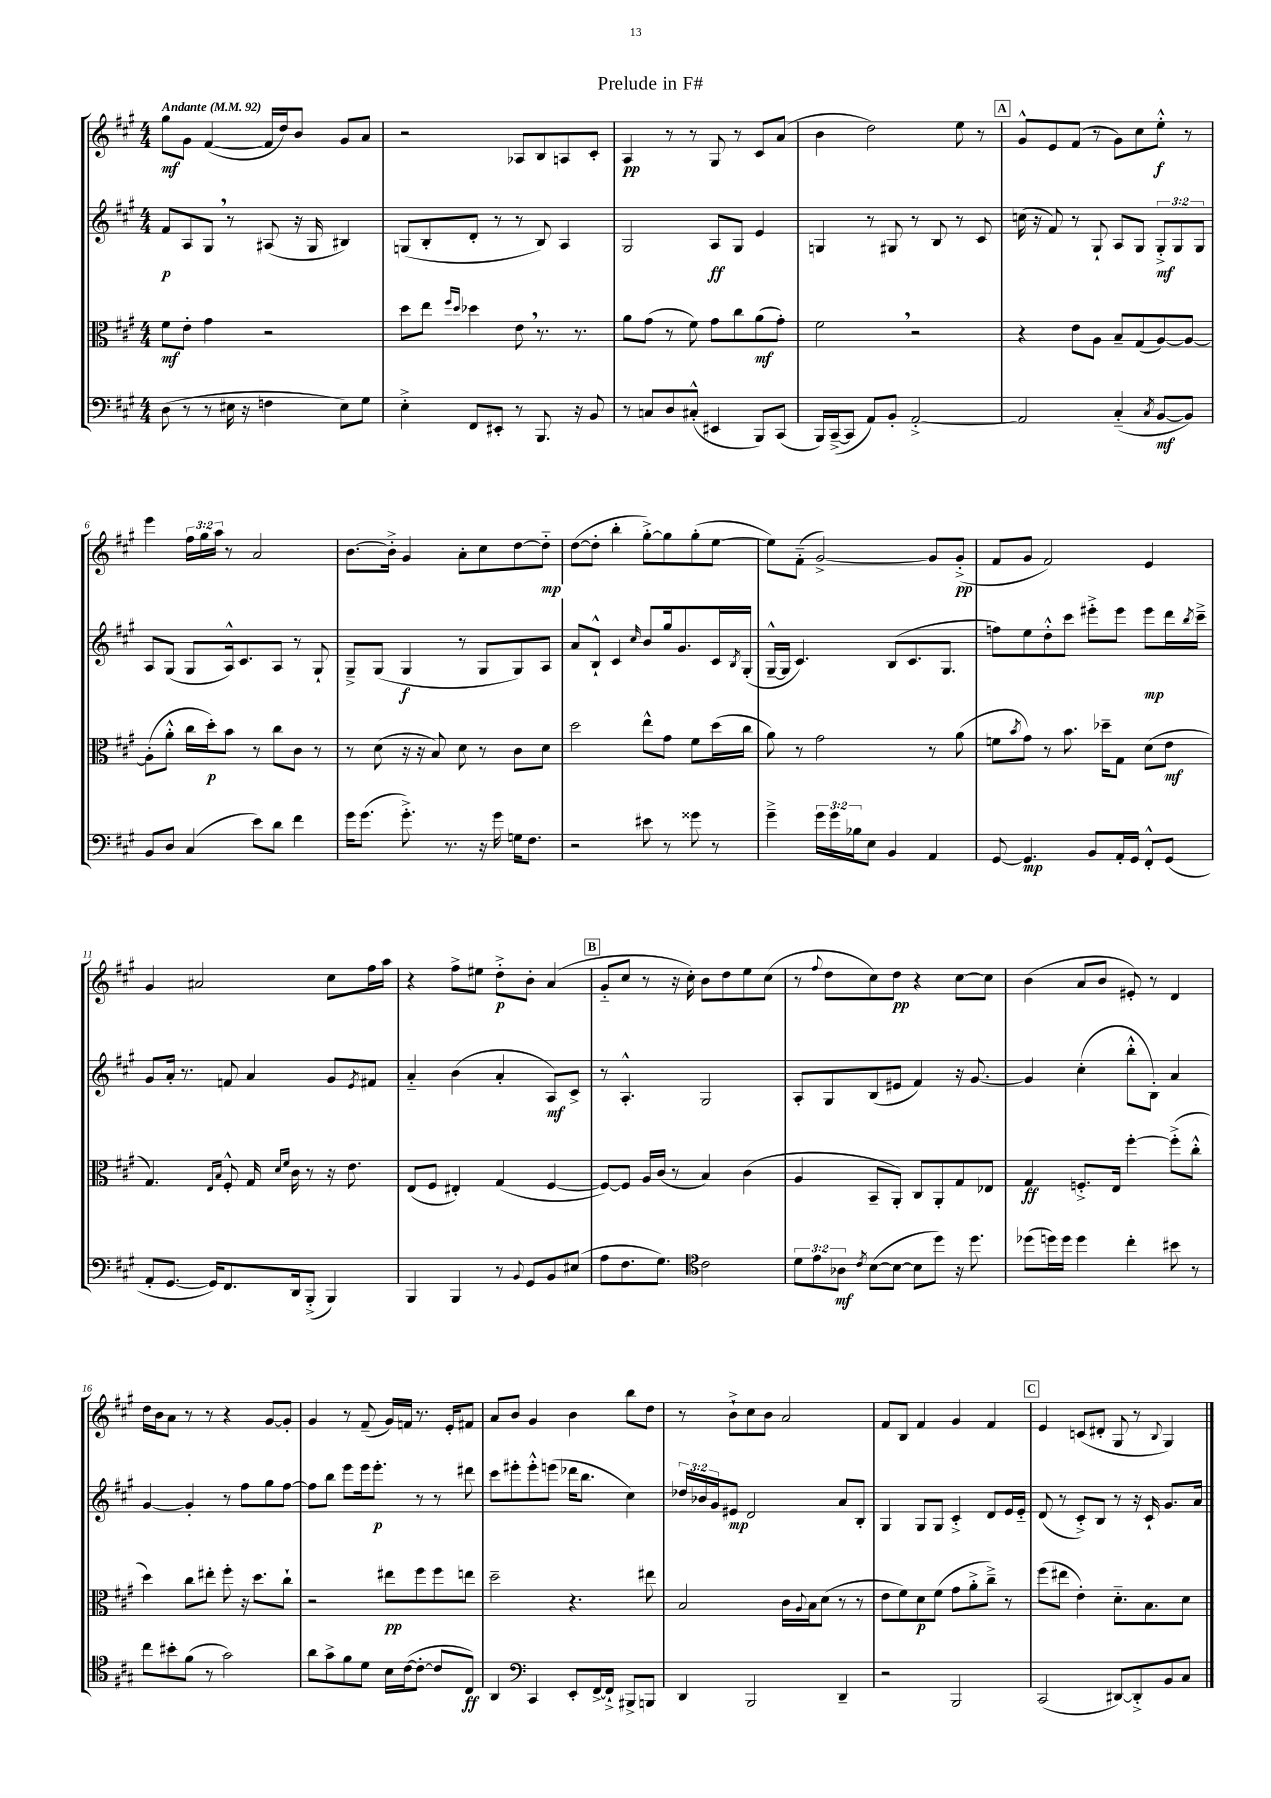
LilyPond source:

\header { title = "Prelude in F#" }
<<
\new StaffGroup <<
\new Staff = "s0" {
    \clef treble \key a \major \numericTimeSignature \time 4/4 \override Staff.TupletNumber.text = #tuplet-number::calc-fraction-text \tempo "Andante" 4 = 92
    gis''8\mf gis'8 fis'4~( fis'16 d''16) b'8 gis'8 a'8 |
    r2 aes8 b8 a8 cis'8-. |
    a4\pp r8 r8 gis8 r8 cis'8 a'8( |
    b'4 d''2) e''8 r8 |
    \mark \markup { \box "A" } gis'8-^ e'8 fis'8( r8 gis'8) cis''8 e''8-.-^\f r8 |
    e'''4 \tuplet 3/2 { fis''16 gis''16 a''16 } r8 a'2 |
    b'8.~ b'16-.-> gis'4 a'8-. cis''8 d''8~ d''8-_\mp |
    d''8~( d''8-. b''4-. gis''8~-.->) gis''8 gis''8-.( e''8~ |
    e''8) fis'8-_( gis'2~->) gis'8 gis'8-.->\pp( |
    fis'8 gis'8 fis'2) e'4 |
    gis'4 ais'2 cis''8 fis''16 a''16 |
    r4 fis''8-> eis''8 d''8-.->\p b'8-. a'4( |
    \mark \markup { \box "B" } gis'8-_ cis''8 r8 r16 cis''16-.) b'8 d''8 e''8 cis''8( |
    r8 \appoggiatura { fis''8 } d''8 cis''8) d''8\pp r4 cis''8~ cis''8 |
    b'4( a'8 b'8 eis'8-.) r8 d'4 |
    d''16 b'16 a'8 r8 r8 r4 gis'8~ gis'8-. |
    gis'4 r8 fis'8--( gis'16) f'16 r8. e'16-. fis'8 |
    a'8 b'8 gis'4 b'4 b''8 d''8 |
    r8 b'8-!-> cis''8 b'8 a'2 |
    fis'8 b8 fis'4 gis'4 fis'4 |
    \mark \markup { \box "C" } e'4 c'8( dis'8-. gis8 r8 \appoggiatura { b8 } gis4) \bar "|." |
}
\new Staff = "s1" {
    \clef treble \key a \major \numericTimeSignature \time 4/4 \override Staff.TupletNumber.text = #tuplet-number::calc-fraction-text
    fis'8\p a8 gis8 \breathe r8 ais8( r16 gis16 bis4) |
    g8( b8-. d'8-. r8 r8 b8) a4 |
    gis2 a8\ff gis8 e'4 |
    g4 r8 gis8 r8 b8 r8 cis'8 |
    \mark \markup { \box "A" } c''16( r16 fis'8) r8 gis8-! a8 gis8 \tuplet 3/2 { gis8-.->\mf gis8 gis8 } |
    a8 gis8( gis8 a16-^) cis'8. a8 r8 gis8-! |
    gis8---> gis8( gis4\f r8 gis8 gis8) a8 |
    a'8 b8-!-^ cis'4 \grace { cis''16 } b'8 gis''16 gis'8. cis'16 \acciaccatura { b8 } gis16-.( |
    gis16~---^ gis16 cis'4.) b8( cis'8. gis8. |
    f''8) e''8 d''8-.-^ cis'''8 eis'''8-.-> eis'''8 eis'''8\mp d'''16 \acciaccatura { b''8 } cis'''16---> |
    gis'8 a'16-. r8. f'8 a'4 gis'8 \acciaccatura { e'8 } fis'8 |
    a'4-_ b'4( a'4-. a8\mf) cis'8-> |
    \mark \markup { \box "B" } r8 a4.-.-^ gis2 |
    a8-. gis8 b8( eis'8 fis'4) r16 gis'8.~ |
    gis'4 cis''4-.( b''8-.-^ b8-.) a'4 |
    gis'4~ gis'4-. r8 fis''8 gis''8 fis''8~ |
    fis''8 b''8 e'''8 e'''16 e'''8.-.\p r8 r8 dis'''8 |
    cis'''8 eis'''8-. eis'''8-.-^ e'''8( des'''16 b''8. cis''4) |
    \tuplet 3/2 { des''16 bes'16 gis'16 } eis'8\mp d'2 a'8 b8-. |
    gis4 gis8 gis8 cis'4-.-> d'8 e'16 e'16-_ |
    \mark \markup { \box "C" } d'8( r8 cis'8-.->) b8 r8 r16 cis'16-! gis'8. a'16 \bar "|." |
}
\new Staff = "s2" {
    \clef alto \key a \major \numericTimeSignature \time 4/4
    fis'8\mf e'8-. gis'4 r2 |
    d''8 e''8 \grace { fis''16 d''16 } des''4 e'8 \breathe r8. r8. |
    a'8 gis'8( r8 fis'8) gis'8 cis''8 a'8\mf( gis'8-.) |
    fis'2 \breathe r2 |
    \mark \markup { \box "A" } r4 e'8 a8 b8-- gis8( a8~) a8~ |
    a8-.( a'8-.-^ cis''16 d''16-.\p) b'8 r8 cis''8 cis'8 r8 |
    r8 d'8( r16 r16 b8) d'8 r8 cis'8 d'8 |
    d''2 e''8-^ gis'8 fis'8 d''16( cis''16 |
    a'8) r8 gis'2 r8 a'8( |
    f'8 \acciaccatura { b'8 } gis'8) r8 b'8. des''16-- gis8 d'8( e'8\mf |
    gis4.) \grace { e16 b16 } fis8-.-^ gis16 \grace { d'16 fis'16 } cis'16 r8 r16 e'8. |
    e8( fis8 eis4-.) gis4( fis4~ |
    \mark \markup { \box "B" } fis8~) fis8 a16 cis'16( r8 b4) cis'4( |
    a4 b,8-- a,8-.) cis8 a,8-. gis8 ees8 |
    gis4\ff f8.-.-> e16 fis''4~-. fis''8-.->( cis''8-.-^ |
    d''4) cis''8 eis''8-. fis''8-. r16 d''8. cis''8-! |
    r2 eis''8\pp fis''8 fis''8 e''8 |
    d''2-- r4. eis''8 |
    b2 cis'16 \appoggiatura { a8 } b16 d'8( r8 r8 |
    e'8 fis'8) d'8\p fis'8( gis'8 a'8-.-> cis''8--->) r8 |
    \mark \markup { \box "C" } fis''8( eis''8 e'4-.) d'8.-_ b8. d'8 \bar "|." |
}
\new Staff = "s3" {
    \clef bass \key a \major \numericTimeSignature \time 4/4 \override Staff.TupletNumber.text = #tuplet-number::calc-fraction-text
    d8( r8 r8 eis16 r16 f4 eis8) gis8 |
    e4-.-> fis,8 eis,8-. r8 b,,8. r16 b,8 |
    r8 c8 d8 cis8-.-^( eis,4 b,,8) cis,8( |
    b,,16) cis,16~--->( cis,8 a,8) b,8-. a,2~-.-> |
    \mark \markup { \box "A" } a,2 cis4-_( \acciaccatura { cis8 } b,8~\mf b,8) |
    b,8 d8 cis4( e'8) d'8 fis'4 |
    gis'16 gis'8.( gis'8.-.->) r8. r16 gis'16 g16 fis8. |
    r2 eis'8 r8 gisis'8 r8 |
    gis'4---> \tuplet 3/2 { gis'16 gis'16 bes16 } e8 b,4 a,4 |
    gis,8~ gis,4.\mp b,8 a,16-. gis,16 fis,8-.-^ gis,8( |
    a,8-. gis,8.~ gis,16) fis,8. d,16 b,,8-.->( b,,4) |
    b,,4 b,,4 r8 \appoggiatura { b,8 } gis,8 b,8 eis8( |
    \mark \markup { \box "B" } a8 fis8. gis8.) \clef tenor cis'2 |
    \tuplet 3/2 { d'8 e'8 aes8\mf } \acciaccatura { cis'8 } b8~( b8~ b8 d''8) r16 d''8. |
    des''8( d''16) d''16 d''4 cis''4-. bis'8 r8 |
    cis''8 bis'8-. fis'8( r8 gis'2) |
    a'8 gis'8-> fis'8 d'8 b16 cis'16~( cis'8~-. cis'8 cis8\ff) |
    a,4 \clef bass cis,4 e,8-. fis,16~-> fis,16-!-> bis,,8-> b,,8 |
    d,4 b,,2 d,4-- |
    r2 b,,2 |
    \mark \markup { \box "C" } cis,2( dis,8~) dis,8-.-> b,8 cis8 \bar "|." |
}
>>
>>
